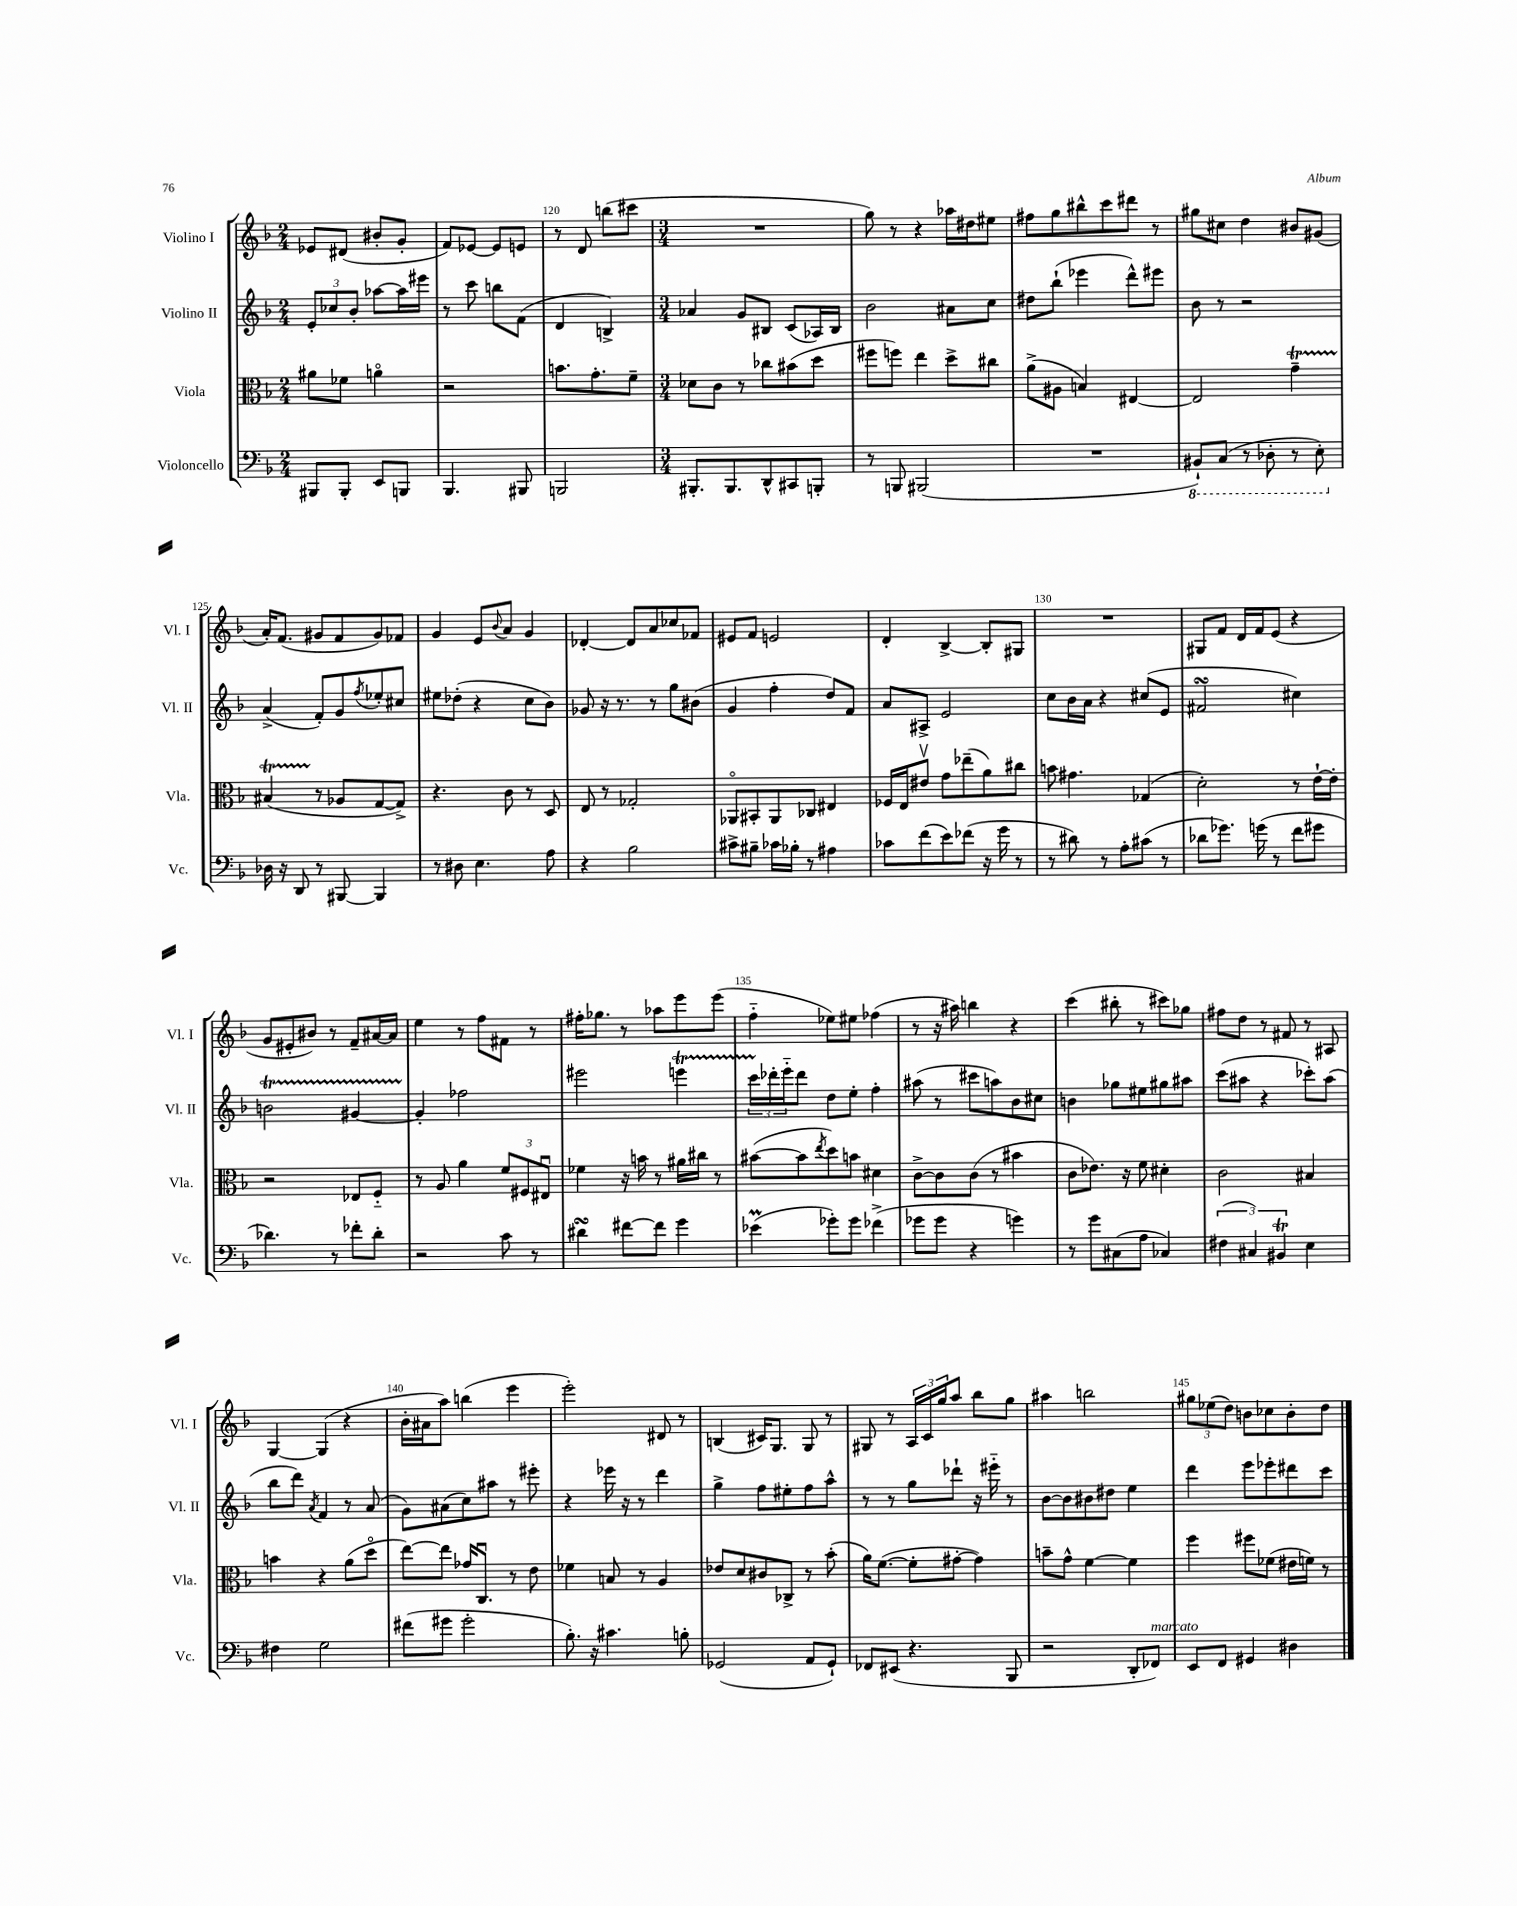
<<
\new StaffGroup <<
\new Staff = "s0" \with { instrumentName = "Violino I" shortInstrumentName = "Vl. I" } {
    \clef treble \key f \major \numericTimeSignature \time 2/4
    ees'8 dis'8( bis'8-. g'8-. |
    f'8) ees'8~ ees'8 e'8 |
    r8 d'8 b''8( cis'''8 |
    \numericTimeSignature \time 3/4 R2. |
    g''8) r8 r4 aes''16 dis''16 eis''8 |
    fis''8 g''8 bis''8-^ c'''8 dis'''8 r8 |
    gis''8 cis''8 d''4 bis'8 gis'8( |
    a'16-.) f'8.( gis'8 f'8 gis'8) fes'8 |
    g'4 e'8 \appoggiatura { bes'8 } a'8 g'4 |
    des'4~-. des'8 a'8 ces''8 fes'8 |
    eis'8 f'8 e'2 |
    d'4-. bes4~-> bes8-. gis8 |
    R2. |
    gis8 f'8 d'16 f'16 e'8( r4 |
    g'8 eis'8-. bis'8) r8 f'8-- ais'16~ ais'16 |
    e''4 r8 f''8 fis'8 r8 |
    fis''16-. ges''8. r8 aes''8 e'''8 e'''8( |
    f''4-_ ees''8) eis''8 fes''4( |
    r8 r16 ais''16) b''4 r4 |
    c'''4( bis''8-. r8 cis'''8) ges''8 |
    fis''8 d''8 r8 fis'8 r8 ais8 |
    g4~ g4( r4 |
    bes'16-. ais'16 a''8) b''4( e'''4 |
    e'''2-.) dis'8 r8 |
    b4( cis'16) g8. g8 r8 |
    gis8 r8 \tuplet 3/2 { a16 c'16 g''16 } a''8 bes''8 g''8 |
    ais''4 b''2 |
    \tuplet 3/2 { gis''8 ees''8( d''8) } b'8 ces''8 b'8-. d''8 \bar "|." |
}
\new Staff = "s1" \with { instrumentName = "Violino II" shortInstrumentName = "Vl. II" } {
    \clef treble \key f \major \numericTimeSignature \time 2/4
    \tuplet 3/2 { e'8-. ces''8 bes'8-. } aes''8~ aes''16 eis'''16 |
    r8 c'''8 b''8 f'8( |
    d'4 b4->) |
    \numericTimeSignature \time 3/4 aes'4 g'8 bis8 c'8( aes16) bis16 |
    bes'2 ais'8 c''8 |
    dis''8 bes''8-!( ees'''4 d'''8-^) eis'''8 |
    bes'8 r8 r2 |
    a'4->( f'8-.) g'8 \acciaccatura { f''8 } ees''8-. cis''8 |
    eis''8 des''8-.( r4 c''8 bes'8) |
    ges'8 r16 r8. r8 g''8 bis'8( |
    g'4 f''4-. d''8) f'8 |
    a'8 ais8-> e'2 |
    c''8 bes'16 a'16 r4 cis''8( e'8 |
    fis'2\turn cis''4) |
    b'2\startTrillSpan gis'4~ |
    gis'4-.\stopTrillSpan fes''2 |
    eis'''2 e'''4\startTrillSpan |
    \tuplet 3/2 { c'''16 des'''16-.\stopTrillSpan e'''16-_ } des'''8 d''8 e''8-. f''4-. |
    ais''8( r8 cis'''8 a''8) bes'8 cis''8 |
    b'4 ges''8 eis''8 gis''8 ais''8 |
    c'''8( ais''8 r4 ces'''8-.) ais''8( |
    bes''8 d'''8) \acciaccatura { a'8 } f'4 r8 a'8( |
    g'8) ais'8( c''8) ais''8 r8 eis'''8-. |
    r4 ees'''16 r16 r8 d'''4 |
    g''4-> f''8 eis''8-. f''8 a''8-^ |
    r8 r8 g''8 des'''8-! r16 eis'''16-_ r8 |
    bes'8~ bes'8 bis'8 dis''8 e''4 |
    d'''4 e'''8 ees'''8-. dis'''8 c'''8 \bar "|." |
}
\new Staff = "s2" \with { instrumentName = "Viola" shortInstrumentName = "Vla." } {
    \clef alto \key f \major \numericTimeSignature \time 2/4
    ais'8 fes'8 a'4\flageolet |
    r2 |
    b'8. g'8.-. f'8-- |
    \numericTimeSignature \time 3/4 des'8 c'8 r8 ces''8 bis'8( d''8 |
    fis''8 f''8) e''4 d''8-> cis''8 |
    a'8->( ais8 b4) eis4~ |
    eis2 g'4--\startTrillSpan |
    bis4( r8\stopTrillSpan aes8 g8~ g8->) |
    r4. c'8 r8 d8 |
    e8 r8 ges2-. |
    aes,8\flageolet bis,8-. aes,8 ces8 eis4 |
    fes16 e16 eis'8\upbow g'8 ees''8--( a'8) cis''8 |
    b'8 gis'4. ges4( |
    d'2-.) r8 e'16~-! e'16-. |
    r2 ees8 f8-_ |
    r8 a8 a'4 \tuplet 3/2 { f'8 fis8 eis8\downbow } |
    fes'4 r16 b'16 r8 ais'16 cis''16 r8 |
    bis'8~( bis'8 \acciaccatura { e''8 } d''8) b'8 dis'4 |
    c'8~-> c'8 c'8( r8 bis'4 |
    c'8 ees'8.) r16 f'8 dis'4-. |
    c'2 bis4 |
    b'4 r4 a'8( d''8\flageolet |
    e''8~) e''8 ges'16 c8.\downbow r8 e'8 |
    fes'4 b8 r8 a4 |
    ees'8 d'8 cis'8 ces8-> r8 bes'8-.( |
    a'16) f'8.~( f'8-. gis'8~-. gis'4) |
    b'8-- g'8-^ f'4~ f'4 |
    f''4 fis''8 fes'8( eis'16 f'16) r8 \bar "|." |
}
\new Staff = "s3" \with { instrumentName = "Violoncello" shortInstrumentName = "Vc." } {
    \clef bass \key f \major \numericTimeSignature \time 2/4
    bis,,8 bis,,8-. e,8 b,,8 |
    bes,,4. bis,,8 |
    b,,2 |
    \numericTimeSignature \time 3/4 bis,,8.-. bis,,8. d,8-^ cis,8 b,,8-. |
    r8 b,,8 bis,,2( |
    R2. |
    \ottava #-1 bis,,8-!) c,8( r8 des,8-. r8 e,8-.) \ottava #0 |
    des16 r16 d,8 r8 bis,,8~ bis,,4 |
    r8 dis8 e4. a8 |
    r4 bes2 |
    cis'8-> bis8-- ces'16 bes16-. r8 ais4 |
    ces'8 f'8( e'8) fes'8( r16 g'16 r8 |
    r8 dis'8) r8 a8-. cis'8( r8 |
    des'8 ges'8.) g'16( r8 f'8 gis'8 |
    des'4.) r8 fes'8-. des'8-. |
    r2 c'8 r8 |
    dis'4\turn fis'8~ fis'8 g'4 |
    ees'4\prall( ges'8-.) ges'8 fes'4->( |
    ges'8 ges'8 r4 g'4) |
    r8 g'8 cis8( a8 ces4) |
    \tuplet 3/2 { fis4( cis4) bis,4\trill } e4 |
    fis4 g2 |
    fis'8( gis'8 gis'2-. |
    bes8.-.) r16 cis'4. b8-. |
    ges,2( a,8 ges,8-!) |
    fes,8 eis,8( r4. bes,,8 |
    r2 d,8-. fes,8^\markup { \italic "marcato" }) |
    e,8 f,8 gis,4 dis4 \bar "|." |
}
>>
>>
\layout { \context { \Score currentBarNumber = #118 \override BarNumber.break-visibility = ##(#f #t #t) barNumberVisibility = #(every-nth-bar-number-visible 5) } }
